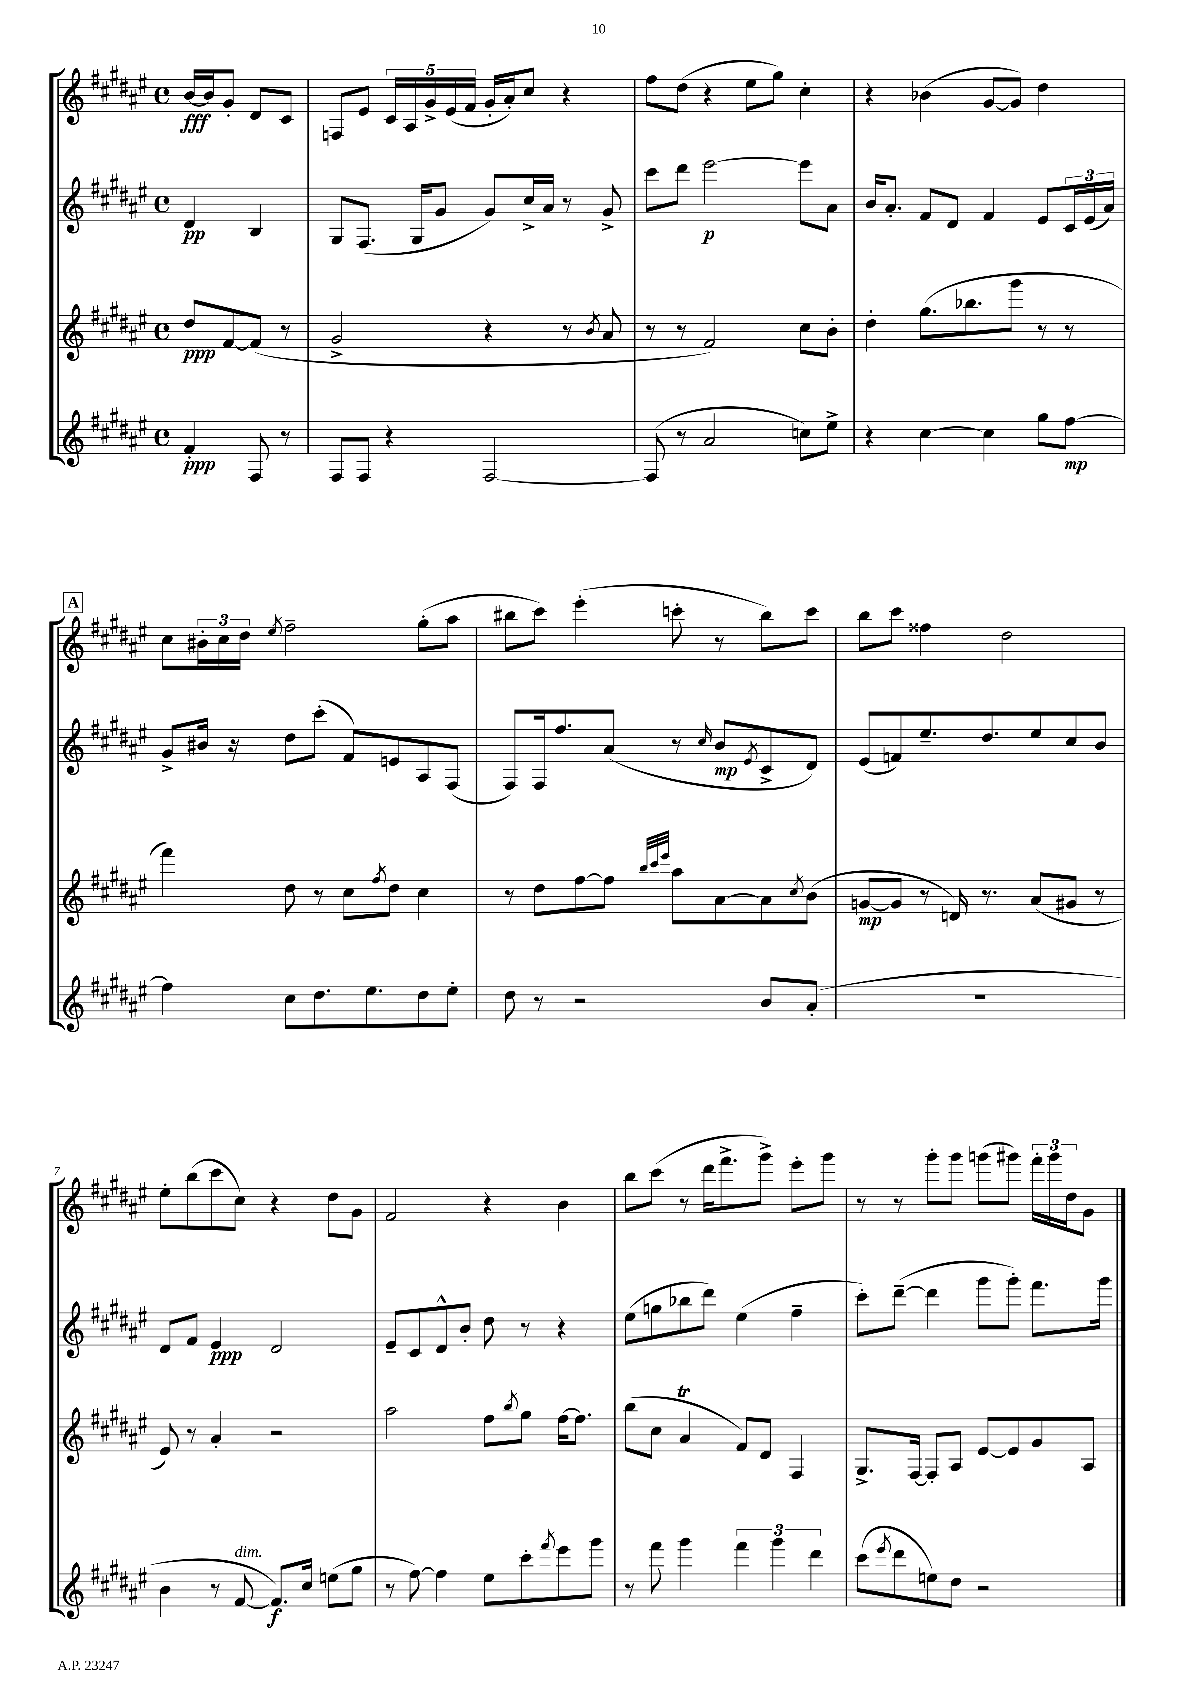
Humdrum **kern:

**kern	**kern	**kern	**kern
*staff4	*staff3	*staff2	*staff1
*clefG2	*clefG2	*clefG2	*clefG2
*k[f#c#g#d#a#e#]	*k[f#c#g#d#a#e#]	*k[f#c#g#d#a#e#]	*k[f#c#g#d#a#e#]
*M4/4	*M4/4	*M4/4	*M4/4
*met(c)	*met(c)	*met(c)	*met(c)
4f#'/	8dd#/L	4d#/	[16b/LL
.	.	.	16b/]J
.	[8f#/	.	8g#'/J
8F#/	(8f#/]J	4B/	8d#/L
8r	8r	.	8c#/J
=	=	=	=
8F#/L	2g#^/	8G#/L	8F/L
8F#/J	.	(8.F#/J	8e#/J
4r	.	.	20c#/LL
.	.	.	20A#/
.	.	16G#/LK	.
.	.	.	20g#^/
.	.	8g#/J	.
.	.	.	(20e#/
.	.	.	20f#/JJ
[2F#/	4r	8g#/L)	16g#'/LL
.	.	.	16a#'/J)
.	.	16cc#^/L	8cc#/J
.	.	16a#/JJ	.
.	8r	8r	4r
.	8qb/	.	.
.	8a#/	8g#^/	.
=	=	=	=
(8F#/]	8r	8ccc#\L	8ff#\L
8r	8r	8ddd#\J	(8dd#\J
2a#/	2f#/)	[2eee#\	4r
.	.	.	8ee#\L
.	.	.	8gg#\J)
8cc\L)	8cc#\L	8eee#\]L	4cc#'\
8ee#^\J	8b'\J	8a#\J	.
=	=	=	=
4r	4dd#'\	16b/LK	4r
.	.	8.a#'/J	.
[4cc#\	(8.gg#\L	8f#/L	(4b-\
.	.	8d#/J	.
.	8.bb-\	.	.
4cc#\]	.	4f#/	[8g#/L
.	8ggg#\J	.	8g#/]J)
8gg#\L	8r	8e#/L	4dd#\
[8ff#\J	8r	24c#/L	.
.	.	(24e#/	.
.	.	24a#/JJ)	.
=	=	=	=
4ff#\]	4fff#\)	8g#^/L	8cc#\L
.	.	16b#/Jk	24b#'\L
.	.	.	24cc#\
.	.	16r	.
.	.	.	24dd#\JJ
.	.	.	8qee#/
8cc#\L	8dd#\	8dd#\L	2ff#~\
8.dd#\	8r	(8ccc#'\J	.
.	8cc#\L	8f#/L)	.
8.ee#\	.	.	.
.	8qff#/	.	.
.	8dd#\J	8e/	.
8dd#\	4cc#\	8A#/	(8gg#'\L
8ee#'\J	.	(8F#/J	8aa#\J
=	=	=	=
8dd#\	8r	8F#/L)	8bb#\L
8r	8dd#\L	16F#/k	8ccc#\J)
.	.	8.ff#/	.
2r	[8ff#\	.	(4eee#'\
.	8ff#\]J	(8a#/J	.
.	32qqbb/LLL	.	.
.	32qqccc#/	.	.
.	32qqeee#/JJJ	.	.
.	8aa#\L	8r	8ccc'\
.	.	16qqcc#/	.
.	[8a#\	8b/L	8r
.	.	8qe#/	.
8b/L	8a#\]	8c#^/	8bb#\L)
.	8qcc#/	.	.
(8a#'/J	(8b\J	8d#/J)	8ccc\J
=	=	=	=
1r	[8g/L	(8e#/L	8bb\L
.	8g/]J	8f/)	8ccc#\J
.	8r	8.ee#~/	4ff##\
.	16d/)	.	.
.	8.r	8.dd#/	.
.	.	.	2dd#\
.	(8a#/L	8ee#/	.
.	8g#/J	8cc#/	.
.	8r	8b/J	.
=	=	=	=
4b\	8e#/)	8d#/L	8ee#'\L
.	8r	8f#/J	(8bb\
8r	4a#'/	4e#/	8ccc#\
[8f#/	.	.	8cc#\J)
8.f#/]L)	2r	2d#/	4r
16cc#/Jk	.	.	.
(8ee\L	.	.	8dd#\L
8gg#\J	.	.	8g#\J
=	=	=	=
8r	2aa#\	8e#~/L	2f#/
[8ff#\)	.	8c#/	.
4ff#\]	.	8d#^^/	.
.	.	8b'/J	.
8ee#\L	8ff#\L	8dd#\	4r
.	8qbb/	.	.
8ccc#'\	8gg#\J	8r	.
8qfff#/	.	.	.
8eee#\	[16ff#\LK	4r	4b\
.	8.ff#\]J	.	.
8ggg#\J	.	.	.
=	=	=	=
8r	(8bb\L	(8ee#\L	8bb\L
8fff#\	8cc#\J	8gg\	(8ccc#\J
4ggg#\	4a#/	8bb-\	8r
.	.	8ddd#\J)	16ddd#\LK
.	.	.	8.fff#^\
6fff#\	8f#/L)	(4ee#\	.
.	8d#/J	.	8ggg#^\J)
6ggg#\	.	.	.
.	4F#/	4ff#~\	8eee#'\L
6ddd#\	.	.	.
.	.	.	8ggg#\J
=	=	=	=
(8ccc#\L	8.G#^/L	8ccc#'\L)	8r
8qeee#/	.	.	.
8ddd#\	.	([8ddd#~\J	8r
.	[16F#/Jk	.	.
8ee\)	8F#'/]L	4ddd#\]	8ggg#'\L
8dd#\J	8A#/J	.	8ggg#\J
2r	[8e#/L	8ggg#\L	(8ggg\L
.	8e#/]	8ggg#'\J)	8ggg#\J)
.	8g#/	8.fff#\L	24fff#'\LL
.	.	.	24ggg#\
.	.	.	24dd#\J
.	8A#/J	.	8g#\J
.	.	16ggg#\Jk	.
==	==	==	==
*-	*-	*-	*-
